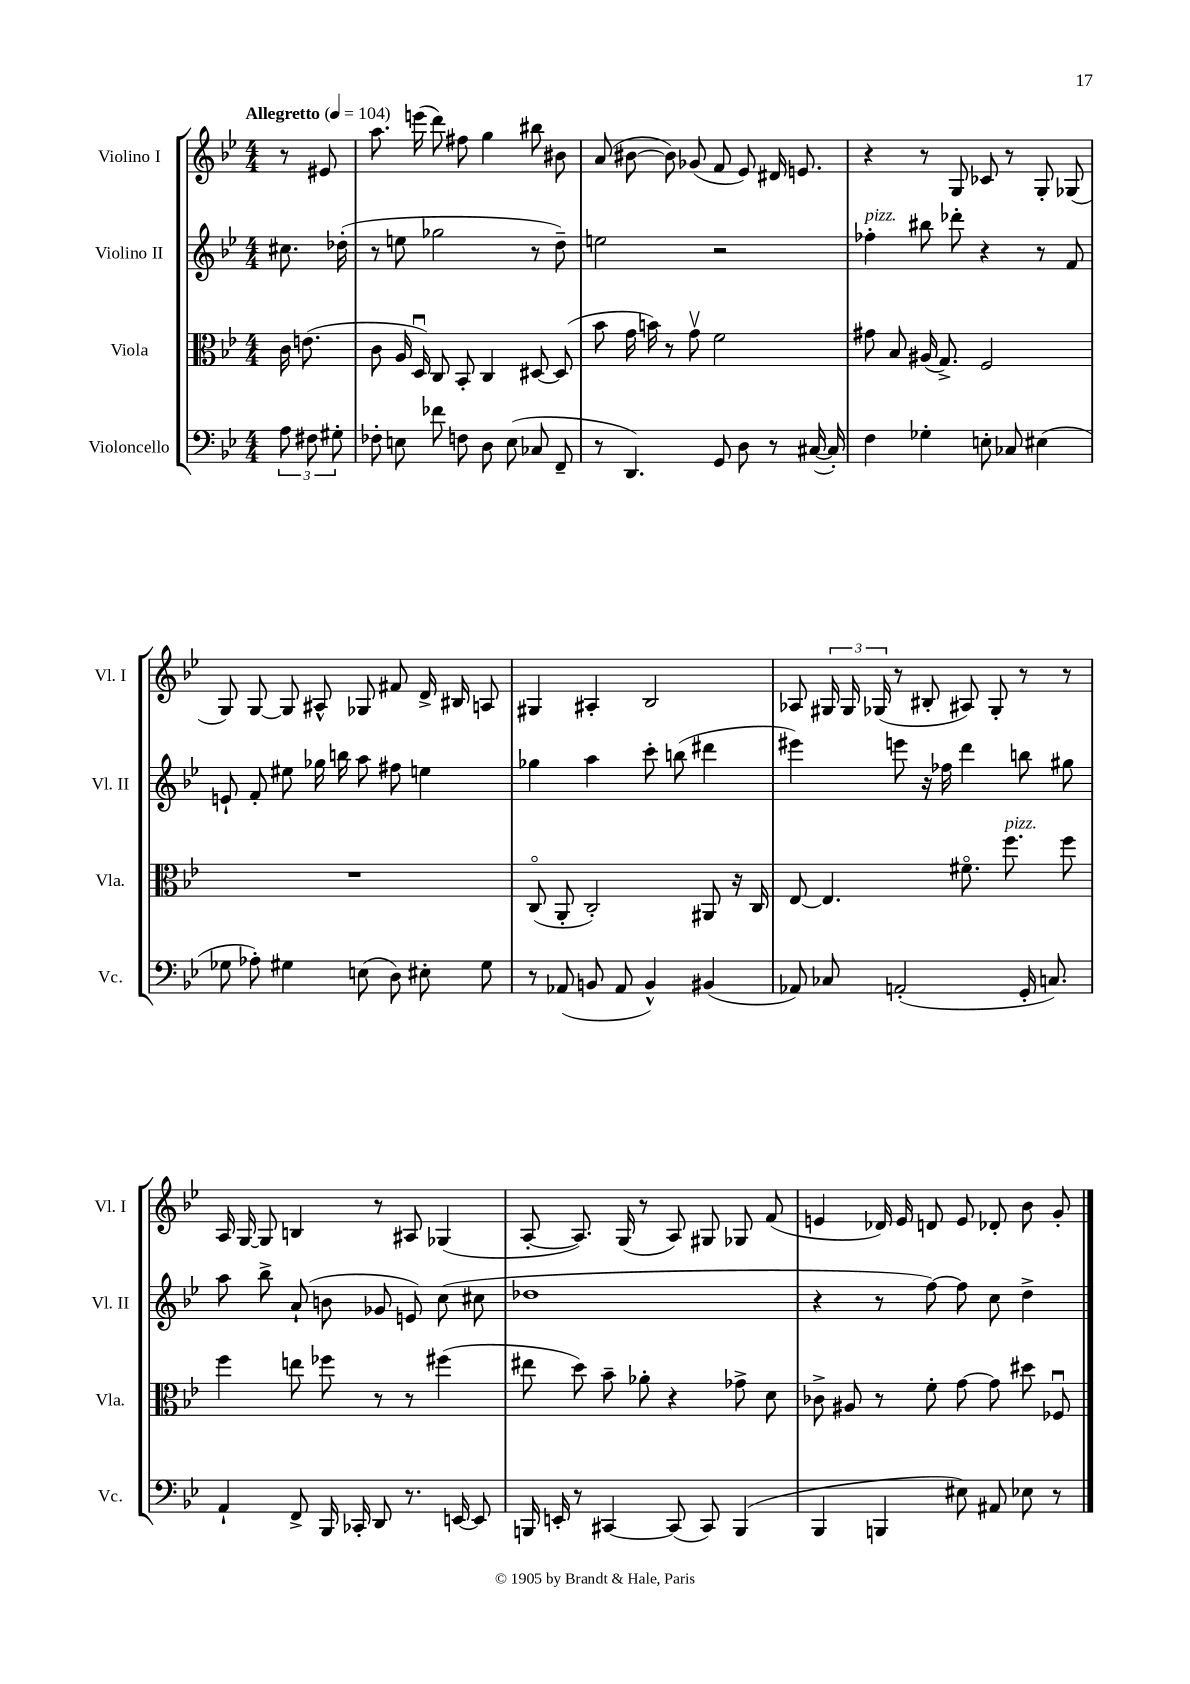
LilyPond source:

<<
\new StaffGroup <<
\new Staff = "s0" \with { instrumentName = "Violino I" shortInstrumentName = "Vl. I" } {
    \clef treble \key bes \major \numericTimeSignature \time 4/4 \partial 4 \tempo "Allegretto" 4 = 104
    \autoBeamOff r8 eis'8 |
    a''8. e'''16( d'''8) fis''8 g''4 bis''8 bis'8 |
    a'8( bis'8~ bis'8) ges'8( f'8 ees'8) dis'16 e'8. |
    r4 r8 g8 ces'8 r8 g8-. ges8( |
    g8) g8~ g8 ais8-^ ges8 fis'8 d'16-> bis16 a8 |
    gis4 ais4-. bes2 |
    aes8 \tuplet 3/2 { gis16 gis16 ges16( } r8 bis8-. ais8) ges8-. r8 r8 |
    a16 g16~ g8 b4 r8 ais8 ges4( |
    a8~-. a8.) g16( r8 a8) gis8 ges8 f'8( |
    e'4 des'16) e'16 d'8 e'8 des'8-. bes'8 g'8-. \bar "|." |
}
\new Staff = "s1" \with { instrumentName = "Violino II" shortInstrumentName = "Vl. II" } {
    \clef treble \key bes \major \numericTimeSignature \time 4/4 \partial 4
    \autoBeamOff cis''8. des''16-.( |
    r8 e''8 ges''2 r8 d''8--) |
    e''2 r2 |
    fes''4-.^\markup { \italic "pizz." } bis''8 des'''8-. r4 r8 f'8 |
    e'8-! f'8-. eis''8 ges''16 b''16 a''8 fis''8 e''4 |
    ges''4 a''4 c'''8-. b''8( dis'''4 |
    eis'''4) e'''8 r16 fes''16 d'''4 b''8 gis''8 |
    a''8 bes''8-> a'8-!( b'8 ges'8 e'8) c''8( cis''8 |
    des''1 |
    r4 r8 f''8~) f''8 c''8 d''4-> \bar "|." |
}
\new Staff = "s2" \with { instrumentName = "Viola" shortInstrumentName = "Vla." } {
    \clef alto \key bes \major \numericTimeSignature \time 4/4 \partial 4
    \autoBeamOff c'16 e'8.( |
    c'8 a16 d16\downbow) c8 bes,8-. c4 dis8~ dis8( |
    bes'8 g'16 b'16) r8 g'8\upbow f'2 |
    gis'8 bes8 ais16( g8.->) f2 |
    R1 |
    c8\flageolet( a,8-. c2-.) ais,8 r16 c16 |
    ees8~ ees4. fis'8.\flageolet f''8.^\markup { \italic "pizz." } f''8 |
    f''4 e''8 fes''8 r8 r8 fis''4( |
    eis''8 d''8) bes'8-- aes'8-. r4 ges'8-> d'8 |
    ces'8-> ais8 r8 f'8-. g'8~ g'8 dis''8 fes8\downbow \bar "|." |
}
\new Staff = "s3" \with { instrumentName = "Violoncello" shortInstrumentName = "Vc." } {
    \clef bass \key bes \major \numericTimeSignature \time 4/4 \partial 4
    \autoBeamOff \tuplet 3/2 { a8 fis8 gis8-. } |
    fes8-. e8 fes'8 f8 d8 e8( ces8 f,8-- |
    r8 d,4.) g,8 d8 r8 cis16~( cis16-.) |
    f4 ges4-. e8-. ces8 eis4( |
    ges8 aes8-.) gis4 e8( d8) eis8-. gis8 |
    r8 aes,8( b,8 aes,8 b,4-^) bis,4( |
    aes,8) ces8 a,2-.( g,16-. c8.) |
    a,4-! f,8-> bes,,16 ces,16-. d,8 r8. e,16~ e,8 |
    b,,16 e,16-. r8 cis,4~ cis,8( cis,8) b,,4( |
    bes,,4 b,,4 eis8) ais,8 ees8 r8 \bar "|." |
}
>>
>>
\layout { \context { \Score \remove "Bar_number_engraver" } }
